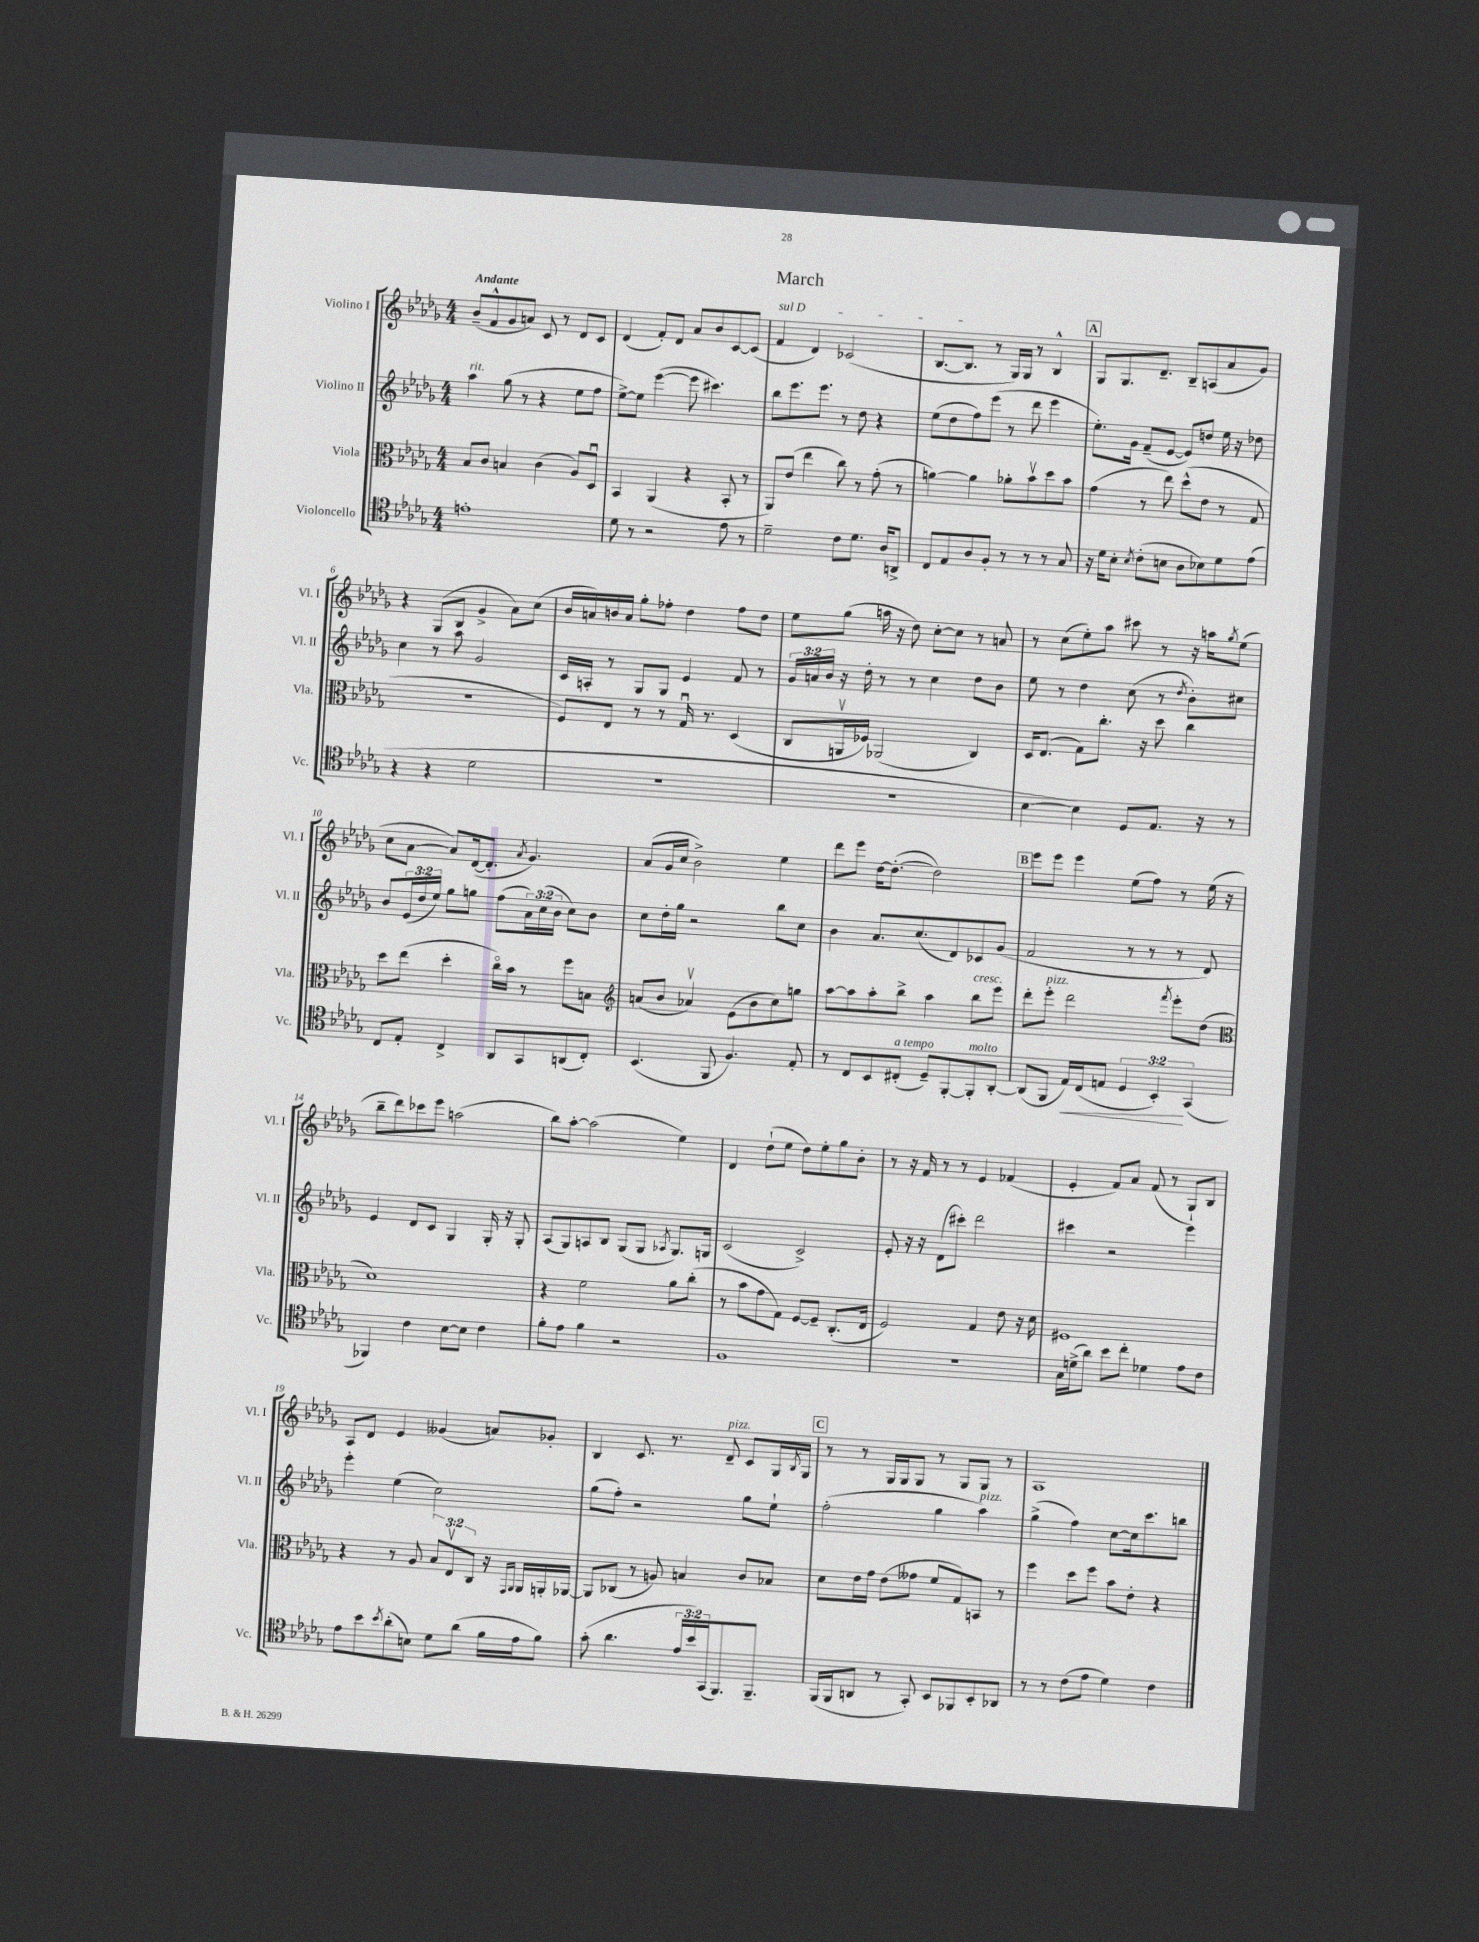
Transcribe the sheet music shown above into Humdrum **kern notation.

**kern	**kern	**kern	**kern
*staff4	*staff3	*staff2	*staff1
*clefC4	*clefC3	*clefG2	*clefG2
*k[b-e-a-d-g-]	*k[b-e-a-d-g-]	*k[b-e-a-d-g-]	*k[b-e-a-d-g-]
*M4/4	*M4/4	*M4/4	*M4/4
1e'	8B-	4aa-	(8b-~
.	8c	.	8f^^
.	4B	(8gg-	8g-
.	.	8r	8a)
.	(4c	4r	8c
.	.	.	8r
.	8A-)	8ee-	8d-
.	8D-u	8ff	8c
=	=	=	=
8d-	4BB-	[8ee-^)	(4d-
8r	.	8ee-]	.
2r	(4AA-	([4eee-	8f')
.	.	.	8d-
.	4r	8eee-]	8a-
.	.	4.ccc#)	8b-
8e-	8BB-'	.	[8c
8r	8r	.	(8c]
=	=	=	=
2d-~	8AA-)	8bb-	4f
.	(8e-	8.eee-	.
.	4ee-	.	4d-)
.	.	8.eee-	.
8c	8cc)	8r	(2c-
8.d-	8r	8dd-	.
.	(8g-'	4r	.
16A-	.	.	.
8AA^	8r	.	.
=	=	=	=
8C	[4a)	(8ee-	[8.B-
8E-	.	8dd-	.
.	.	.	8.B-]
8A-	4a]	8ff)	.
8F'	.	(8eee-	8r
8r	8a-'	8r	16G-)
.	.	.	16G-
8r	8b-v	8ddd-	8r
8r	8dd-	4eee-	4B-^^
8G-	8b-	.	.
=	=	=	=
16r	(4g-	8.ee-')	8G-
16d-	.	.	.
8B-'	.	.	8.G-
.	.	16g-	.
8qB-	.	.	.
(8c'	8r	(8f~	.
.	.	.	8.d-~
8B	8ee-)	[8e-	.
8A-	(8dd-^^	8e-])	8B-~
8B-)	8e-	8dd	(8A
8d-	8r	16ee-	8a-
.	.	16r	.
(8e-	8G-	8dd-	8g-)
=	=	=	=
4r	1r	4cc	4r
4r	.	8r	(8G-
.	.	8aa-	8B-
2d-	.	2g-	4g-^
.	.	.	8a-)
.	.	.	(8cc
=	=	=	=
1r	8F)	16c	16b-
.	.	16A'	16a)
.	8E-	8r	16b
.	.	.	16a
.	8r	8G-	8gg-'
.	8r	8G-	8ff-'
.	16G-u	4e-	4dd-
.	8.r	.	.
.	(4D-	8f	8ff-
.	.	8r	8dd-
=	=	=	=
1r	8C	24g-	8ee-
.	.	24a	.
.	.	24b-	.
.	16AAv	16r	(8gg-
.	16F-)	16dd-'	.
.	(2AA-	8r	16aa
.	.	.	16r
.	.	8r	8dd-)
.	.	4cc	[8cc'
.	.	.	8cc]
.	4C)	8dd-	8r
.	.	8b-	8a
=	=	=	=
[4B-	16D-	8ee-	8r
.	(8.E-	.	.
.	.	8r	(8cc
4B-])	8G-)	4dd-	8ee-')
.	8.cc'	.	8aa-
8D-	.	(8cc	8ccc#
.	16r	.	.
8.E-	8dd-	8r	8r
.	.	8qdd-	.
.	4cc	8b-')	16r
16r	.	.	16aa
.	.	.	8qgg-
8r	.	8cc#	(8ee-
=	=	=	=
8C	8dd-	8b-	8cc
8E-'	(8ee-	(24e-	[8a-
.	.	24dd-	.
.	.	24ee-)	.
4C^	4dd-'	8gg-	8a-])
.	.	8gg	([16d-
.	.	.	8.d-']
8AA-	16cco)	(8ff	.
.	16b-	.	.
.	.	.	8qa-
8GG-	8r	24a-)	4.g-)
.	.	(24cc	.
.	.	24b-	.
(8AA	8ff	8cc)	.
8C')	8B	8b-	.
=	=	=	=
*	*clefG2	*	*
(4.BB-	(8a	8cc	(8a-
.	8b-	16dd-'	16g-
.	.	16gg-	16cc
.	4a-v)	2r	2b-^)
8FF	.	.	.
4.F)	(8e-	.	.
.	8b-	.	.
.	8cc)	8bb-	4ee-
8E-'	8gg	8cc	.
=	=	=	=
8r	[8aa-	4b-	8ddd-
8C	8aa-]	.	8eee-
8BB-	8aa-'	8.a-	[16dd-
.	.	.	(8.dd-'_
(8C#'	8bb-^	.	.
.	.	(8.cc	.
8D-~)	4aa-	.	2dd-])
[8FF'	.	8d-)	.
8FF']	8bb-	8c-	.
[8AA-'	8eee-	(8g-	.
=	=	=	=
(8AA-]	8ddd-'	2f	8eee-
8FF	8eee-'	.	8eee-
16E-)	2ddd-	.	4eee-
(16C	.	.	.
8E	.	.	.
6D-	.	8r	(8ee-
.	.	8r	8ff)
6BB-')	.	.	.
.	8qfff	.	.
.	8eee-'	8r	8r
(6GG-	.	.	.
.	(8dd-	8d-)	(16ee-
.	.	.	16r
=	=	=	=
*	*clefC3	*	*
4FF-)	1d-)	4e-	8bb-~
.	.	.	8ddd-)
4c	.	8d-	8ccc-
.	.	8c	8eee-
[8B-	.	4G-	(2aa
8B-]	.	.	.
4c	.	16G-'	.
.	.	16r	.
.	.	8G-'	.
=	=	=	=
8f'	4r	(8A-	8bb-)
8e-	.	8G-)	[8aa-'
4f	2f	8A	(2aa-]
.	.	8B-	.
2r	.	(8G-	.
.	.	8G-	.
.	.	8qA-	.
.	8a-	8.G-)	4ee-)
.	(8cc'	.	.
.	.	16G	.
=	=	=	=
1F	8r	(2c	4d-
.	8b-	.	.
.	8g-	.	(8dd-`
.	8G-)	.	8ee-
.	[8F	2c^)	8dd-)
.	8F~]	.	8ee-'
.	(8.C'	.	8gg-
.	.	.	8b-'
.	16E-	.	.
=	=	=	=
1r	2F)	8e-'	8r
.	.	16r	16r
.	.	16r	16f
.	.	(8d-	8r
.	.	8ccc#')	8r
.	4G-	2ddd-	4e-
.	8e-	.	(4f-
.	16r	.	.
.	16d-	.	.
=	=	=	=
16G-	1F#	4ccc#	4e-'
(16d^	.	.	.
8a-)	.	.	.
8b-	.	2r	8f)
8cc'	.	.	8a-
4d-	.	.	(8f
.	.	.	8r
8e-	.	4eee-	8G-`)
8c	.	.	8B-
=	=	=	=
8e-	4r	4eee-'	8A-
8b-	.	.	8d-
8qb-	.	.	.
(8a-'	8r	(4ee-	4e-
8B)	8A-	.	.
8d-	12B-	2cc)	(4g--
.	12E-v	.	.
(8a-	.	.	.
.	12C	.	.
16f	16r	.	8a)
.	16qqGG-	.	.
.	16qqAA-	.	.
16e-	16AA-	.	.
8f)	16AA'	.	8g-'
.	[16AA-	.	.
=	=	=	=
(8g-'	8AA-]	(8gg-	4B-
4.a-	(8C-	8ff')	.
.	8r	2r	8.c
.	8A)	.	.
.	.	.	8.r
24e-	4B	.	.
24b-)	.	.	.
(24GG-	.	.	.
8.FF)	.	.	8d-~
.	8c	8gg-	8c
8.FF~	.	.	.
.	8B-	8ee-`	16G-
.	.	.	8qB-
.	.	.	16G-
=	=	=	=
(16FF	8d-	(2ff'	8r
16FF	.	.	.
8AA	16e-	.	8r
.	16g-	.	.
8r	(8e-	.	16G-
.	.	.	16G-
8GG-')	8g--	.	8G-
8BB-	8f	4gg-	8r
8FF-	8G-)	.	8G-
8BB-'	8BB	4aa-)	8G-
8AA-	8r	.	8r
=	=	=	=
8r	4ff	(4gg-^	1A-
8r	.	.	.
(8c	8dd-	4ff)	.
8e-	8ff	.	.
4d-)	8b-	[8cc	.
.	8e-'	16cc]	.
.	.	8.ccc	.
4c	4r	.	.
.	.	8bb	.
==	==	==	==
*-	*-	*-	*-
